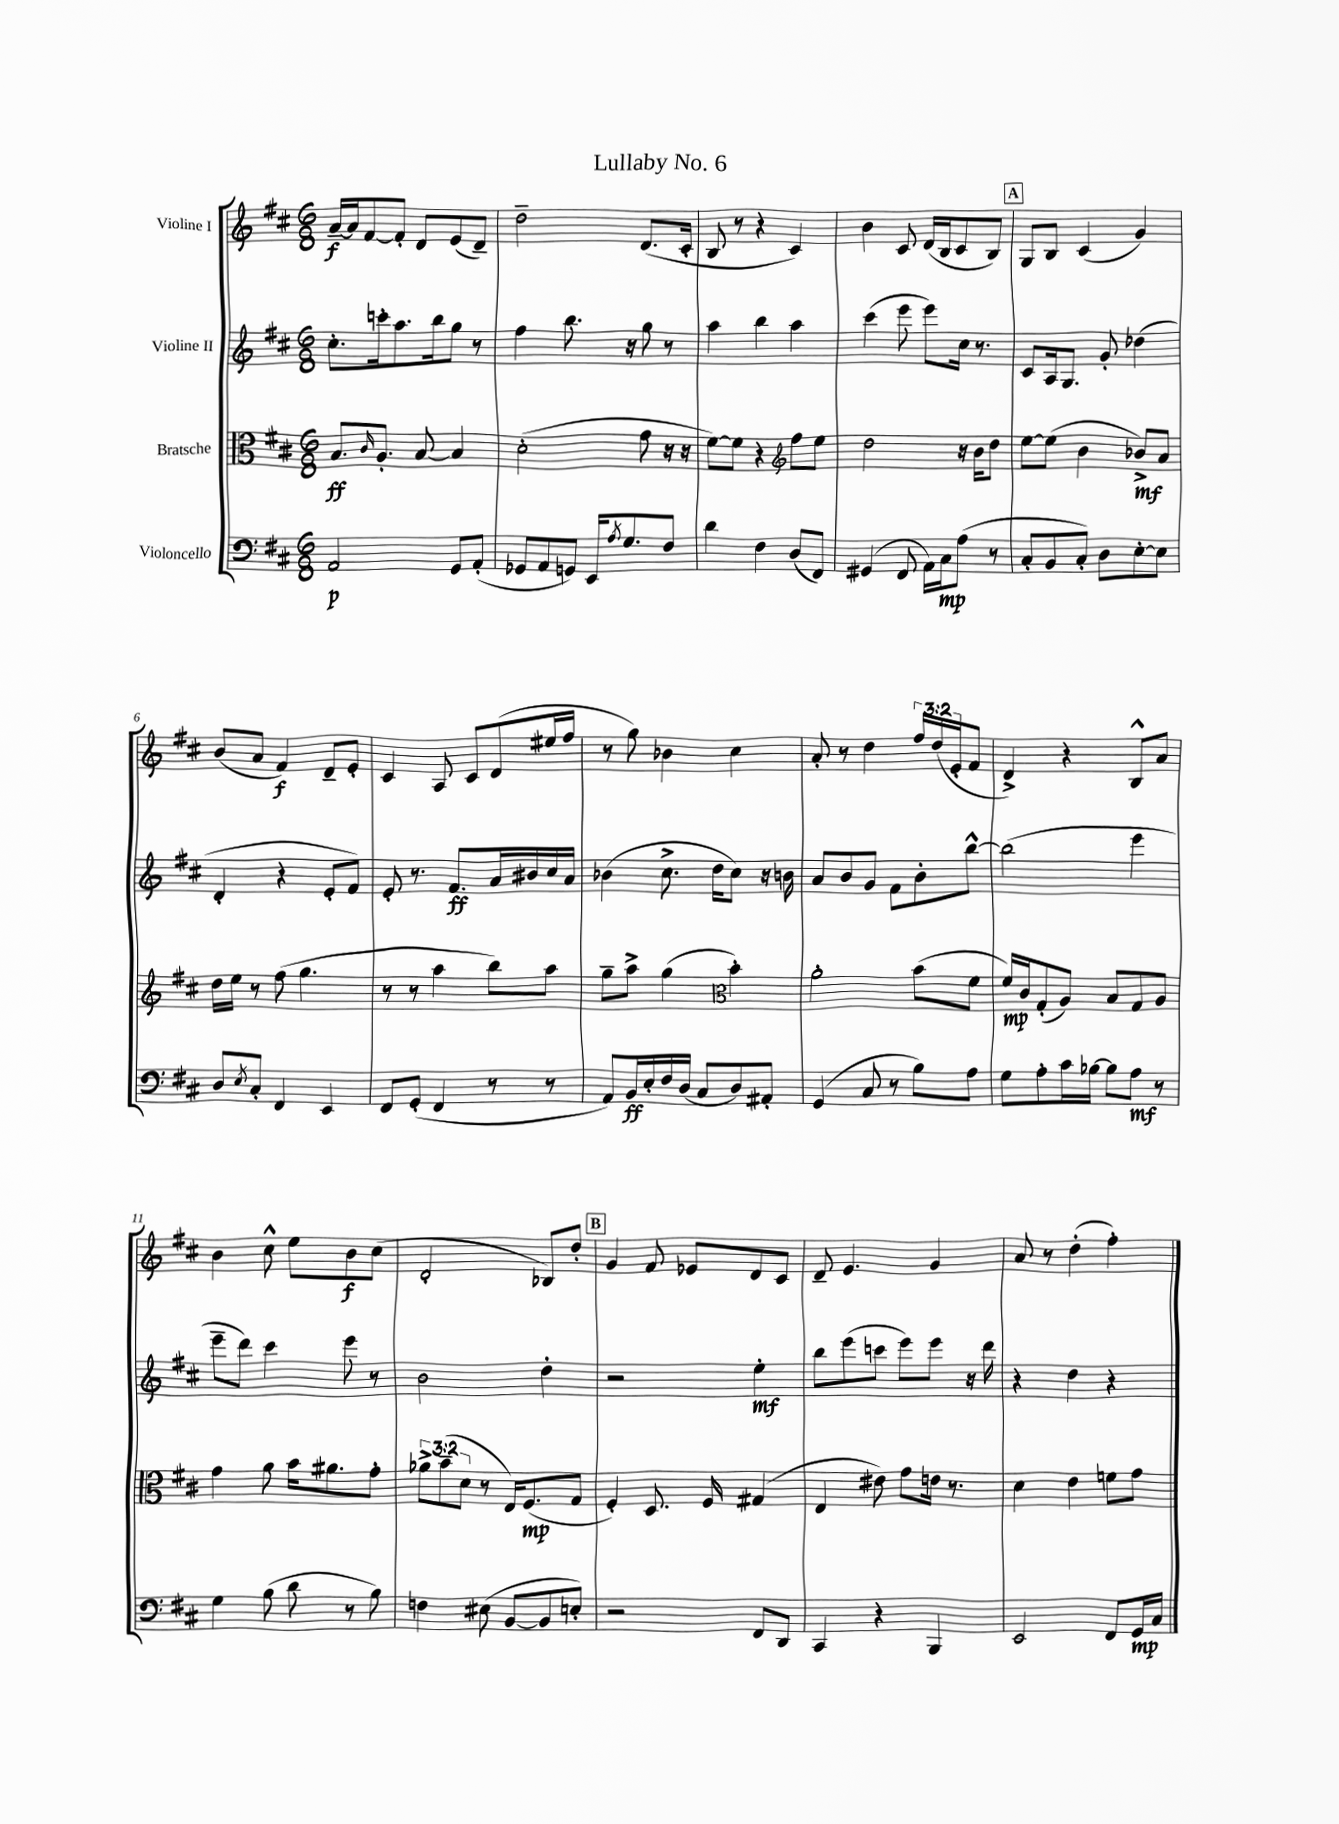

**kern	**kern	**kern	**kern
*staff4	*staff3	*staff2	*staff1
*clefF4	*clefC3	*clefG2	*clefG2
*k[f#c#]	*k[f#c#]	*k[f#c#]	*k[f#c#]
*M6/8	*M6/8	*M6/8	*M6/8
2AA	8.B	8.cc#'	[16a~
.	.	.	16a]
.	.	.	[8f#
.	16qqc#	.	.
.	8.A'	16ccc'	.
.	.	8.aa	8f#']
.	[8B	.	8d
.	.	16bb	.
8GG	4B]	8gg	(8e
(8AA'	.	8r	8d~)
=	=	=	=
8GG-	(2d'	4ff#	2dd~
8AA	.	.	.
8GG)	.	8.bb	.
16EE	.	.	.
8qA	.	.	.
8.G	.	16r	.
.	8g	8gg	(8.d
8F#	16r	8r	.
.	16r	.	16c#'
=	=	=	=
4d	[8f#)	4aa	8B
.	8f#]	.	8r
4F#	4r	4bb	4r
*	*clefG2	*	*
(8D	8ff#	4aa	4c#)
8FF#)	8ee	.	.
=	=	=	=
(4GG#	2dd	(4ccc#	4b
8FF#	.	8eee	8c#
16AA)	.	8eee)	(16d
16C#	.	.	16B
(8A	16r	16cc#	8c#
.	16b	8.r	.
8r	8dd	.	8B)
=	=	=	=
8C#'	[8ee	8c#	8G
8BB	(8ee]	16A	8B
.	.	8.G	.
8C#')	4b	.	(4c#
8D	.	8g'	.
[8E'	8b-^)	(4dd-	4g)
8E]	8a	.	.
=	=	=	=
8D	16dd	4d'	(8b
.	16ee	.	.
8qE	.	.	.
8C#'	8r	.	8a
4FF#	(8ff#	4r	4f#)
.	4.gg	.	.
4EE	.	8e'	8d~
.	.	8f#)	8e'
=	=	=	=
8FF#	8r	8e'	4c#
(8GG'	8r	8.r	.
4FF#	4aa	.	8A
.	.	8.f#	.
.	.	.	8c#
8r	8bb)	16a	(8d
.	.	16b#	.
8r	8aa	16cc#	16ee#
.	.	16a	16ff#
=	=	=	=
8AA)	8gg~	(4b-	8r
16BB	8aa^	.	8gg)
16E'	.	.	.
16F#	(4gg	8.cc#^	4b-
(16D	.	.	.
8C#	.	.	.
.	.	16dd	.
*	*clefC3	*	*
8D)	4b')	8cc#)	4cc#
8AA#'	.	16r	.
.	.	16b	.
=	=	=	=
(4GG	2a'	8a	8a'
.	.	8b	8r
8C#	.	8g	4dd
8r	.	8f#	.
8B)	(8b	8b'	24ff#
.	.	.	(24dd
.	.	.	24e'
8A	8f#	[8bb^^	8f#
=	=	=	=
8G	16f#)	(2bb]	4d^)
.	16c#	.	.
8A'	(8G'	.	.
16c#	8A)	.	4r
[16B-	.	.	.
8B-]	8B	.	.
8A	8G	4eee	8B^^
8r	8A	.	8a
=	=	=	=
4G	4g	8eee~	4b
.	.	8ddd)	.
(8B	8a	4ccc#	8cc#^^
8d	16b	.	8ee
.	8.a#	.	.
8r	.	8eee	8b
8B)	8g'	8r	(8cc#
=	=	=	=
4F	12a-^	2b	2d'
.	(12b~	.	.
.	12d	.	.
(8E#	8r	.	.
[8BB	16E)	.	.
.	(8.F#	.	.
8BB]	.	4dd'	8B-)
8E')	8G	.	8dd'
=	=	=	=
2r	4F#')	2r	4g
.	8.D	.	8f#
.	.	.	8e-
.	16F#	.	.
8FF#	(4G#	4ee'	8d
8DD	.	.	8c#
=	=	=	=
4CC#	4E	8bb	8d~
.	.	(8eee	4.e
4r	8e#)	8ccc	.
.	8g	8eee)	.
4BBB	16e	8eee	4g
.	8.r	.	.
.	.	16r	.
.	.	16ddd	.
=	=	=	=
2EE	4d	4r	8a
.	.	.	8r
.	4e	4dd	(4dd'
8FF#	8f	4r	4ff#')
16GG	8g	.	.
16C#	.	.	.
==	==	==	==
*-	*-	*-	*-
